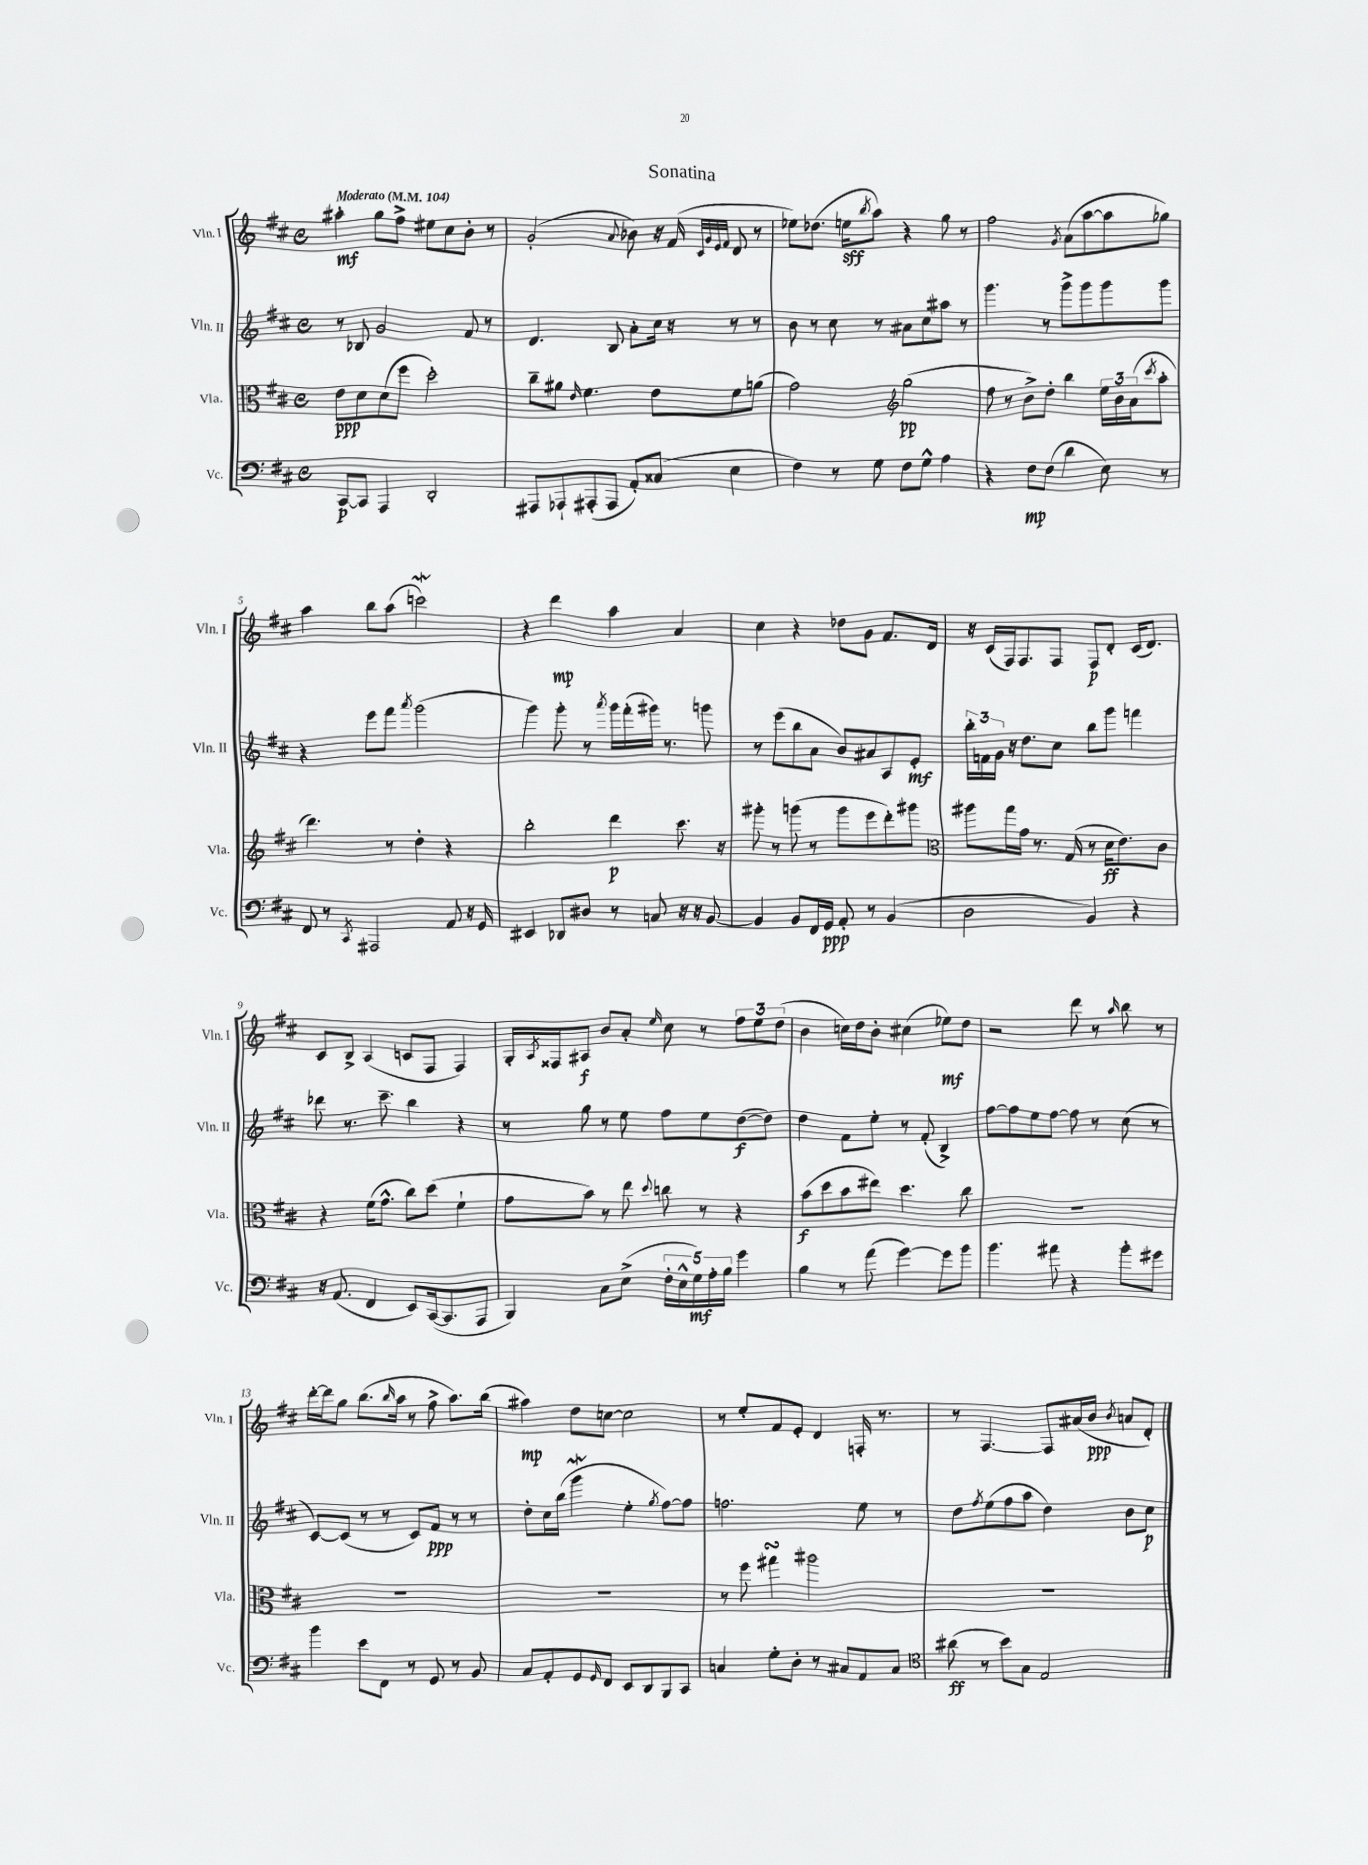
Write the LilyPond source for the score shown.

\header { title = "Sonatina" }
<<
\new StaffGroup <<
\new Staff = "s0" \with { instrumentName = "Vln. I" shortInstrumentName = "Vln. I" } {
    \clef treble \key d \major \defaultTimeSignature \time 4/4 \tempo "Moderato" 4 = 104
    ais''4-.\mf g''8 fis''8-> eis''8 cis''8 b'8-. r8 |
    g'2-.( \appoggiatura { a'8 } bes'8) r16 fis'16( \grace { cis'32 g'32 e'32 fis'32 } d'8 r8 |
    ees''8) des''8.( e''16\sff \acciaccatura { b''8 } a''8) r4 g''8 r8 |
    fis''2 \acciaccatura { g'8 } a'8( a''8~ a''8 ges''8) |
    a''4 b''8 a''8( c'''2\mordent) |
    r4 d'''4\mp a''4 a'4 |
    cis''4 r4 des''8 g'8 fis'8. d'16 |
    r16 cis'16( fis16) fis8. fis8 fis8\p d'8-. cis'16( d'8.) |
    cis'8 b8-> a4( c'8 fis8 fis4) |
    g16-. \acciaccatura { a8 } fisis16 ais8\f b'8 a'8-. \grace { e''16 } cis''8 r8 \tuplet 3/2 { fis''8 e''8 d''8( } |
    b'4 c''16) d''16 b'8-. cis''4( ees''8\mf) d''8 |
    r2 d'''8 r8 \grace { a''16 } b''8 r8 |
    d'''16~-. d'''16 g''8 b''8.( \grace { b''16 } a''16 r8 fis''8-> a''8.) b''16( |
    ais''4\mp) d''8 c''8~ c''2 |
    r8 e''8-. fis'8 e'8-. d'4 f16-. r8. |
    r8 fis4.~ fis8 ais'16( b'16\ppp \acciaccatura { b'8 } a'8 d'8-.) \bar "|." |
}
\new Staff = "s1" \with { instrumentName = "Vln. II" shortInstrumentName = "Vln. II" } {
    \clef treble \key d \major \defaultTimeSignature \time 4/4
    r8 bes8 g'2 fis'8 r8 |
    d'4. b8 a'8-. cis''16 r16 r8 r8 |
    b'8 r8 cis''8 r8 ais'8 cis''8 ais''8 r8 |
    g'''4. r8 g'''8-> g'''8 g'''8 g'''8 |
    r4 e'''8 fis'''8 \acciaccatura { a'''8 } g'''2( |
    g'''4) g'''8-. r8 \acciaccatura { a'''8 } g'''16 fis'''16-.( gis'''16) r8. g'''8 |
    r8 e'''8( b''8 a'8 b'8) ais'8 a8 e'8-.\mf |
    \tuplet 3/2 { b''16-. f'16 g'16 } r16 d''8. cis''8 b''8 g'''8 f'''4 |
    des'''8 r8. cis'''8.-- b''4 r4 |
    r8 g''8 r8 e''8 fis''8 e''8 d''8~\f( d''8) |
    d''4 fis'8 e''8-. r8 fis'8-.( b4->) |
    fis''8~ fis''8 e''8 fis''8~ fis''8 r8 cis''8( r8 |
    cis'8~) cis'8( r8 r8 cis'8) fis'8\ppp r8 r8 |
    d''8-. cis''16 b''16( g'''4\mordent e''4-. \acciaccatura { g''8 } fis''8~) fis''8 |
    f''2. e''8 r8 |
    d''8 \acciaccatura { fis''8 } e''8( fis''8 a''8 d''4) b'8 cis''8\p \bar "|." |
}
\new Staff = "s2" \with { instrumentName = "Vla." shortInstrumentName = "Vla." } {
    \clef alto \key d \major \defaultTimeSignature \time 4/4
    e'8\ppp d'8 d'8( fis''8 d''2-.) |
    cis''8-- ais'8 \grace { e'16 } fis'4. e'8 fis'8 a'8( |
    g'2) \clef treble g''2\pp( |
    fis''8 r8 b'8->) d''8-. b''4 \tuplet 3/2 { e''16 b'16 a'16( } \acciaccatura { cis'''8 } a''8-. |
    d'''4.) r8 d''4-. r4 |
    b''2-. d'''4\p cis'''8. r16 |
    gis'''8-. r8 g'''8( r8 g'''8 e'''8 d'''8-.) gis'''8 |
    \clef alto ais''8 g''16 g'16 r8. g16( r8 d'16\ff e'8.) cis'8 |
    r4 fis'16( g'8.-^ cis''8) d''8( fis'4-! |
    g'8 b'8) r8 e''8 \appoggiatura { d''8 } c''8 r8 r4 |
    b'8\f( d''8 b'8 eis''8) d''4. cis''8 |
    R1 |
    R1 |
    R1 |
    r8 fis''8 gis''4\turn ais''2 |
    R1 \bar "|." |
}
\new Staff = "s3" \with { instrumentName = "Vc." shortInstrumentName = "Vc." } {
    \clef bass \key d \major \defaultTimeSignature \time 4/4
    cis,8~\p cis,8 a,,4 d,2-. |
    ais,,8 aes,,8-! ais,,8-.( ais,,8 a,8-.) cisis8( e4 |
    fis4) r8 g8 fis8 g8-^ a4 |
    r4 fis8\mp fis8( d'4 e8) r8 |
    fis,8 r8 \acciaccatura { cis,8 } ais,,2 a,8 r16 g,16 |
    eis,4 des,8 dis8 r8 c8 r16 r16 b,8~ |
    b,4 b,8 fis,16 g,16\ppp a,8-. r8 b,4( |
    d2 b,4) r4 |
    r16 a,8.( fis,4 e,8) cis,16~( cis,8. a,,8 |
    b,,4) cis8 e8->( \tuplet 5/4 { fis16-. e16-^ g16\mf) a16-. b16 } g'4 |
    b4 r8 a'8( g'4~) g'8 b'8 |
    b'4. ais'8 r4 b'8-. gis'8 |
    b'4 e'8 fis,8 r8 g,8 r8 b,8 |
    cis8 a,8-. g,8 \grace { g,16 } fis,8 e,8 d,8 b,,8 cis,8 |
    c4 g8-. d8-. r8 cis8 a,8 cis8 |
    \clef tenor ais'8\ff( r8 b'8) g8 e2 \bar "|." |
}
>>
>>
